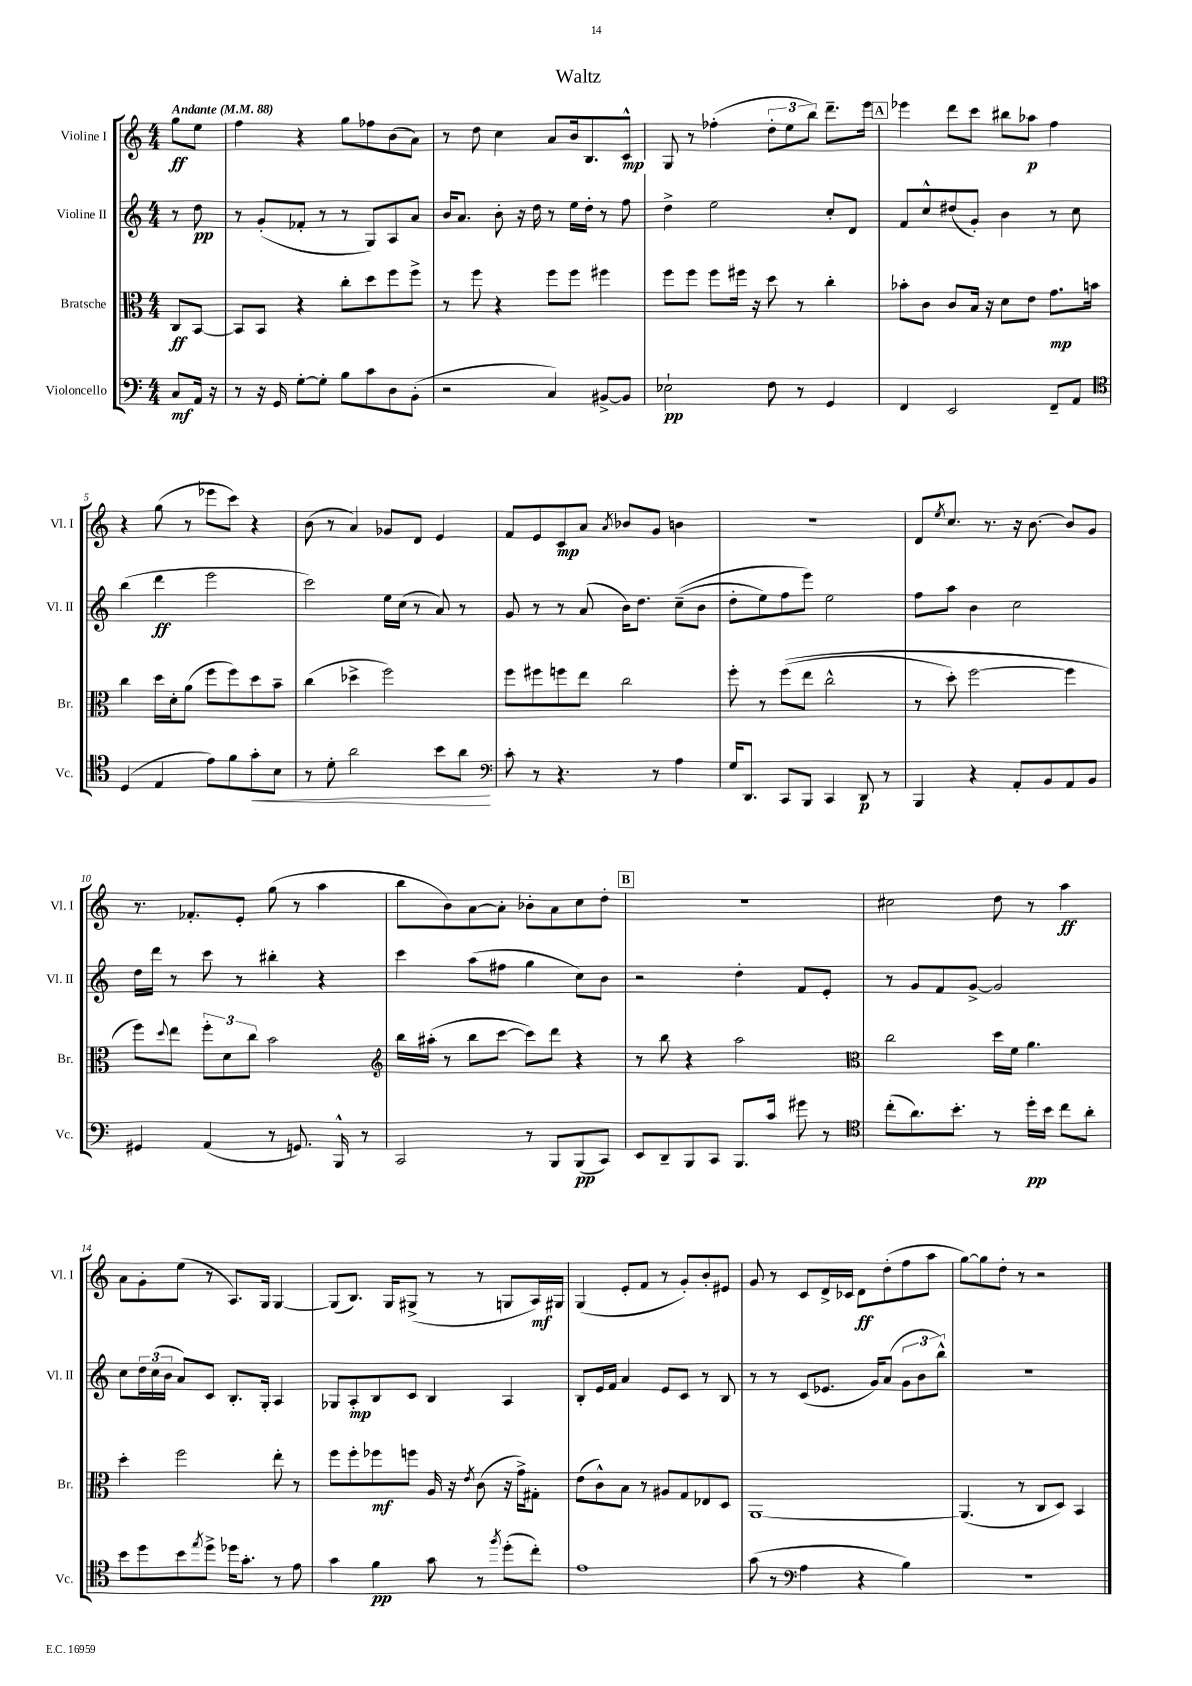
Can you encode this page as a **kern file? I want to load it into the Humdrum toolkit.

**kern	**dynam	**kern	**dynam	**kern	**dynam	**kern	**dynam
*part4	*part4	*part3	*part3	*part2	*part2	*part1	*part1
*staff4	*staff4	*staff3	*staff3	*staff2	*staff2	*staff1	*staff1
*I"Violoncello	*	*I"Bratsche	*	*I"Violine II	*	*I"Violine I	*
*I'Vc.	*	*I'Br.	*	*I'Vl. II	*	*I'Vl. I	*
*clefF4	*	*clefC3	*	*clefG2	*	*clefG2	*
*k[]	*	*k[]	*	*k[]	*	*k[]	*
*M4/4	*	*M4/4	*	*M4/4	*	*M4/4	*
*MM88	*	*MM88	*	*MM88	*	*MM88	*
=	=	=	=	=	=	=	=
!	!	!	!	!	!	!LO:TX:a:B:t=Andante	!
8C/L	mf	8C/L	ff	8r	.	8gg\L	ff
16AA/Jk	.	[8BB/J	.	8dd\	pp	8ee\J	.
16r	.	.	.	.	.	.	.
=1	=1	=1	=1	=1	=1	=1	=1
8r	.	8BB/L]	.	8r	.	4ff\	.
16r	.	8BB/J	.	(8g'/L	.	.	.
16GG/	.	.	.	.	.	.	.
[8G'\L	.	4r	.	8f-X'/J	.	4r	.
8G'\J]	.	.	.	8r	.	.	.
8B\L	.	8cc'\L	.	8r	.	8gg\L	.
8c\	.	8dd\	.	8G/L)	.	8ff-X\	.
8D\	.	8ff\	.	8A/	.	(8b\	.
(8BB'\J	.	8ff^\J	.	8a/J	.	8a\J)	.
=2	=2	=2	=2	=2	=2	=2	=2
2r	.	8r	.	16b/KL	.	8r	.
.	.	.	.	8.a/J	.	.	.
.	.	8ff\	.	.	.	8dd\	.
.	.	4r	.	8b'\	.	4cc\	.
.	.	.	.	16r	.	.	.
.	.	.	.	16dd\	.	.	.
4C/)	.	8ff\L	.	8r	.	8a/L	.
.	.	8ff\J	.	16ee\LL	.	16b/k	.
.	.	.	.	16dd'\JJ	.	8.B/	.
[8BB#X^/L	.	4ff#X\	.	8r	.	.	.
8BB#/J]	.	.	.	8ff\	.	8c^^/J	mp
=3	=3	=3	=3	=3	=3	=3	=3
2E-X`\	pp	8ff\L	.	4dd^\	.	8G/	.
.	.	8ff\J	.	.	.	8r	.
.	.	8ff\L	.	2ee\	.	(4ff-X'\	.
.	.	16ff#X\Jk	.	.	.	.	.
.	.	16r	.	.	.	.	.
8F\	.	8dd\	.	.	.	12dd'\L	.
.	.	.	.	.	.	12ee\	.
8r	.	8r	.	.	.	.	.
.	.	.	.	.	.	12bb\J)	.
4GG/	.	4cc'\	.	8cc'/L	.	8.ddd~\L	.
.	.	.	.	8d/J	.	.	.
.	.	.	.	.	.	16eee\Jk	.
!!LO:REH:place=s1:t=A
=4	=4	=4	=4	=4	=4	=4	=4
4FF/	.	8b-X'\L	.	8f/L	.	4eee-X\	.
.	.	8c\J	.	8cc^^/	.	.	.
2EE/	.	8c/L	.	(8dd#X/	.	8ddd\L	.
.	.	16B/Jk	.	8g'/J)	.	8ccc\J	.
.	.	16r	.	.	.	.	.
.	.	8d\L	.	4b\	.	8bb#X\L	.
.	.	8e\J	.	.	.	8aa-X\J	p
8FF~/L	.	8.g\L	mp	8r	.	4ff\	.
8AA/J	.	.	.	8cc\	.	.	.
.	.	16bn\Jk	.	.	.	.	.
!!LO:LB:g=z
=5	=5	=5	=5	=5	=5	=5	=5
*clefC4	*	*	*	*	*	*	*
(4D/	.	4cc\	.	(4bb\	.	4r	.
4E/	.	16dd\LL	.	4ddd\	ff	(8gg\	.
.	.	16d'\J	.	.	.	.	.
.	.	(8a\J	.	.	.	8r	.
8e\L)	.	8ff\L	.	2eee\	.	8eee-X\L	.
8f\	.	8ff\)	.	.	.	8ccc\J)	.
!	!LO:HP:b	!	!	!	!	!	!
8g'\	<	8dd\	.	.	.	4r	.
8B\J	.	8b~\J	.	.	.	.	.
=6	=6	=6	=6	=6	=6	=6	=6
8r	.	(4cc\	.	2ccc\)	.	(8b\	.
8d'\	.	.	.	.	.	8r	.
2a\	.	4dd-X^\	.	.	.	4a/)	.
.	.	2ff\)	.	16ee\LL	.	8g-X/L	.
.	.	.	.	(16cc\JJ	.	.	.
.	.	.	.	8r	.	8d/J	.
8b\L	.	.	.	8a/)	.	4e/	.
8a\J	.	.	.	8r	.	.	.
.	[	.	.	.	.	.	.
=7	=7	=7	=7	=7	=7	=7	=7
*clefF4	*	*	*	*	*	*	*
8c'\	.	8ff\L	.	8g/	.	8f/L	.
8r	.	8ff#X\	.	8r	.	8e/	.
4.r	.	8ffn\	.	8r	.	8c/	mp
.	.	8ee\J	.	(8a/	.	8a/J	.
.	.	.	.	.	.	8qa/	.
.	.	2cc\	.	16b\KL)	.	8b-X/L	.
.	.	.	.	8.dd\J	.	.	.
8r	.	.	.	.	.	8g/J	.
4A\	.	.	.	((8cc~\L	.	4bn\	.
.	.	.	.	8b\J	.	.	.
=8	=8	=8	=8	=8	=8	=8	=8
16G/KL	.	8ff'\	.	8dd'\L	.	1r	.
8.DD/J	.	.	.	.	.	.	.
.	.	8r	.	8ee\)	.	.	.
8CC/L	.	((8ff\L	.	8ff\	.	.	.
8BBB/J	.	8ee\J	.	8eee\J)	.	.	.
4CC/	.	2cc^^\	.	2ee\	.	.	.
8DD/	p	.	.	.	.	.	.
8r	.	.	.	.	.	.	.
=9	=9	=9	=9	=9	=9	=9	=9
4BBB/	.	8r	.	8ff\L	.	8d/L	.
.	.	.	.	.	.	8qee/	.
.	.	8dd'\)	.	8aa\J	.	8.cc/J	.
4r	.	[2ff\	.	4b\	.	.	.
.	.	.	.	.	.	8.r	.
8AA'/L	.	.	.	2cc\	.	16r	.
.	.	.	.	.	.	[8.b\	.
8BB/	.	.	.	.	.	.	.
8AA/	.	4ff\]	.	.	.	8b/L]	.
8BB/J	.	.	.	.	.	8g/J	.
!!LO:LB:g=z
=10	=10	=10	=10	=10	=10	=10	=10
4GG#X/	.	8ff\L)	.	16dd\LL	.	8.r	.
.	.	.	.	16ddd\JJ	.	.	.
.	.	8qqdd/	.	.	.	.	.
.	.	8ee\J	.	8r	.	.	.
.	.	.	.	.	.	8.f-X'/L	.
(4AA/	.	12ff'\L	.	8ccc\	.	.	.
.	.	12d\	.	.	.	.	.
.	.	.	.	8r	.	8e'/J	.
.	.	12cc\J	.	.	.	.	.
8r	.	2b\	.	4bb#X'\	.	(8gg\	.
8.GGn/)	.	.	.	.	.	8r	.
.	.	.	.	4r	.	4aa\	.
16BBB^^/	.	.	.	.	.	.	.
8r	.	.	.	.	.	.	.
=11	=11	=11	=11	=11	=11	=11	=11
*	*	*clefG2	*	*	*	*	*
2CC/	.	16bb\LL	.	4ccc\	.	8bb\L	.
.	.	(16aa#X'\JJ	.	.	.	.	.
.	.	8r	.	.	.	8b\)	.
.	.	8bb\L	.	(8aa\L	.	[8a\	.
.	.	[8ccc\J	.	8ff#X\J	.	8a'\J]	.
8r	.	8ccc\L])	.	4gg\	.	8b-X'\L	.
8BBB/L	.	8ddd\J	.	.	.	8a\	.
(8BBB/	pp	4r	.	8cc\L)	.	8cc\	.
8CC/J)	.	.	.	8b\J	.	8dd'\J	.
!!LO:REH:place=s1:t=B
=12	=12	=12	=12	=12	=12	=12	=12
8EE/L	.	8r	.	2r	.	1r	.
8DD~/	.	8bb\	.	.	.	.	.
8BBB/	.	4r	.	.	.	.	.
8CC/J	.	.	.	.	.	.	.
8.BBB/L	.	2aa\	.	4dd'\	.	.	.
16c/Jk	.	.	.	.	.	.	.
8g#X\	.	.	.	8f/L	.	.	.
8r	.	.	.	8e'/J	.	.	.
=13	=13	=13	=13	=13	=13	=13	=13
*clefC4	*	*clefC3	*	*	*	*	*
(8cc'\L	.	2cc\	.	8r	.	2cc#X\	.
8.a\)	.	.	.	8g/L	.	.	.
.	.	.	.	8f/	.	.	.
8.b'\J	.	.	.	.	.	.	.
.	.	.	.	[8g^/J	.	.	.
8r	.	16dd\LL	.	2g/]	.	8dd\	.
.	.	16f\JJ	.	.	.	.	.
16dd'\LL	pp	4.a\	.	.	.	8r	.
16b\JJ	.	.	.	.	.	.	.
8cc\L	.	.	.	.	.	4aa\	ff
8a'\J	.	.	.	.	.	.	.
!!LO:LB:g=z
=14	=14	=14	=14	=14	=14	=14	=14
8b\L	.	4dd'\	.	8cc\L	.	8a\L	.
8dd\	.	.	.	24dd\L	.	8g'\	.
.	.	.	.	(24cc\	.	.	.
.	.	.	.	24b\JJ	.	.	.
8b\	.	2ff\	.	8a/L)	.	(8ee\J	.
8qee/	.	.	.	.	.	.	.
8dd^\J	.	.	.	8c/J	.	8r	.
16dd-X\KL	.	.	.	8.B'/L	.	8.A/L)	.
8.g'\J	.	.	.	.	.	.	.
.	.	.	.	16G'/Jk	.	16G/Jk	.
8r	.	8ee'\	.	4A/	.	[4G/	.
8e\	.	8r	.	.	.	.	.
=15	=15	=15	=15	=15	=15	=15	=15
4g\	.	8ff\L	.	8G-X/L	.	(8G/L]	.
.	.	8ff'\	.	8A'/	mp	8.B/J)	.
4f\	pp	8ff-X\	mf	8B/	.	.	.
.	.	.	.	.	.	16G/KL	.
.	.	8ffn\J	.	8c/J	.	(8G#X^/J	.
8g\	.	16A/	.	4B/	.	8r	.
.	.	16r	.	.	.	.	.
.	.	8qe/	.	.	.	.	.
8r	.	(8c\	.	.	.	8r	.
8qff/	.	.	.	.	.	.	.
(8dd'\L	.	16r	.	4A/	.	8Gn/L	.
.	.	16g^\KL)	.	.	.	.	.
8cc'\J)	.	8G#X'\J	.	.	.	16A/L)	mf
.	.	.	.	.	.	16G#X/JJ	.
=16	=16	=16	=16	=16	=16	=16	=16
1e	.	(8e\L	.	8B'/L	.	(4G/	.
.	.	8c^^\)	.	16e/L	.	.	.
.	.	.	.	16f/JJ	.	.	.
.	.	8B\J	.	4a/	.	8e'/L	.
.	.	8r	.	.	.	8f/J	.
.	.	8A#X/L	.	8e/L	.	8r	.
.	.	8G/	.	8c/J	.	8g'/L)	.
.	.	8E-X/	.	8r	.	8b'/	.
.	.	8D/J	.	8B/	.	8e#X/J	.
=17	=17	=17	=17	=17	=17	=17	=17
(8g\	.	[1AA	.	8r	.	8g/	.
8r	.	.	.	8r	.	8r	.
*clefF4	*	*	*	*	*	*	*
4A\	.	.	.	(8c/L	.	8c/L	.
.	.	.	.	8.e-X/J	.	16d^/L	.
.	.	.	.	.	.	16c-X/JJ	.
4r	.	.	.	.	.	8d\L	ff
.	.	.	.	16g/KL)	.	.	.
.	.	.	.	(8a/J	.	(8dd'\	.
4B\)	.	.	.	12g\L	.	8ff\	.
.	.	.	.	12b\	.	.	.
.	.	.	.	.	.	8aa\J	.
.	.	.	.	12bb^^\J)	.	.	.
=18	=18	=18	=18	=18	=18	=18	=18
1r	.	(4.AA/]	.	1r	.	[8gg\L)	.
.	.	.	.	.	.	8gg\]	.
.	.	.	.	.	.	8dd'\J	.
.	.	8r	.	.	.	8r	.
.	.	8C/L	.	.	.	2r	.
.	.	8D/J)	.	.	.	.	.
.	.	4BB/	.	.	.	.	.
==	==	==	==	==	==	==	==
*-	*-	*-	*-	*-	*-	*-	*-
